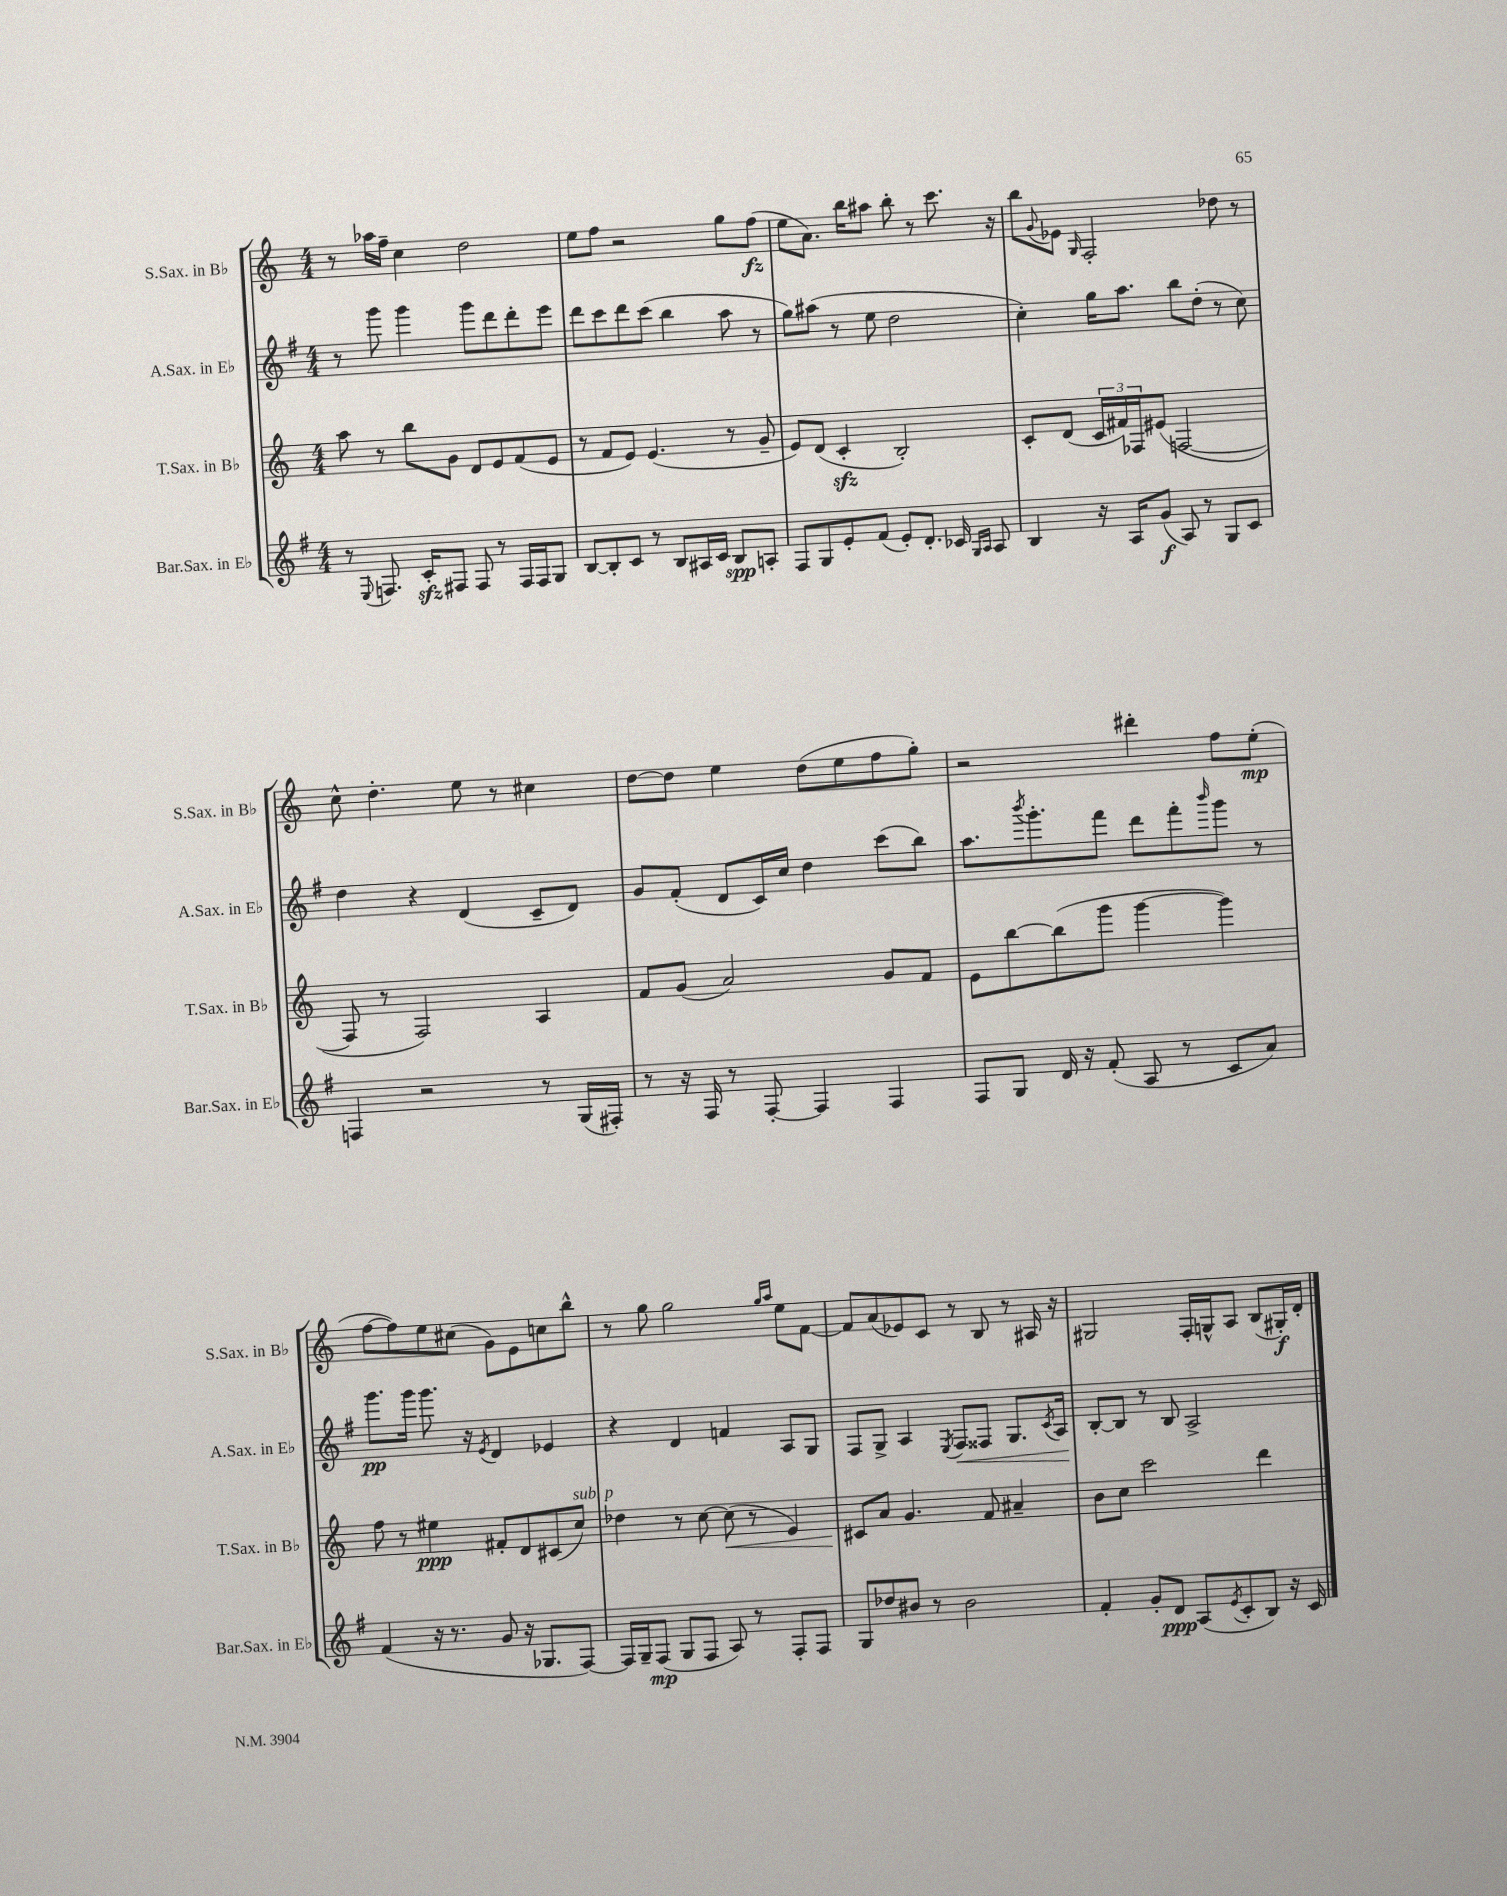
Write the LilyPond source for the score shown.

<<
\new StaffGroup <<
\new Staff = "s0" \with { instrumentName = "S.Sax. in Bb" shortInstrumentName = "S.Sax. in Bb" } {
    \clef treble \key c \major \numericTimeSignature \time 4/4
    r8 aes''16 f''16-- c''4 d''2 |
    e''8 f''8 r2 g''8 f''8\fz( |
    e''8 a'8.) b''16 ais''8 b''8-. r8 c'''8. r16 |
    b''8 \appoggiatura { g'8 } ees'8 \grace { g16 } f2-. des''8 r8 |
    c''8-^ d''4.-. e''8 r8 cis''4 |
    d''8~ d''8 e''4 d''8( e''8 f''8 g''8-.) |
    r2 dis'''4-. f''8 e''8-.\mp( |
    f''8~ f''8) e''8 cis''8( g'8) e'8 c''8 b''8-^ |
    r8 g''8 g''2 \grace { g''16 a''16 } e''8 f'8~ |
    f'8 a'8( ees'8) c'8 r8 b8 r8 ais16 r16 |
    gis2 f16-. g16-^ a8 b8( gis16-.\f) d'16-. \bar "|." |
}
\new Staff = "s1" \with { instrumentName = "A.Sax. in Eb" shortInstrumentName = "A.Sax. in Eb" } {
    \clef treble \key g \major \numericTimeSignature \time 4/4
    r8 g'''8 g'''4 g'''8 d'''8 d'''8-. e'''8 |
    d'''8 c'''8 d'''8 c'''8( b''4 a''8 r8 |
    g''8) ais''8( r8 e''8 d''2 |
    c''4-.) g''16 a''8. b''8 d''8-.( r8 c''8) |
    d''4 r4 d'4( c'8-- d'8) |
    g'8 fis'8-.( d'8 c'16) c''16 d''4 c'''8( b''8) |
    a''8. \acciaccatura { b'''8 } g'''8.-. fis'''8 d'''8 fis'''8-. \grace { b'''16 } g'''8 r8 |
    g'''8.\pp g'''16 g'''8. r16 \acciaccatura { e'8 } d'4 ees'4 |
    r4 d'4 f'4 a8 g8 |
    fis8 g8-> a4 \acciaccatura { e8 } fis8\< fisis8 g8. \acciaccatura { c'8 } a16 |
    b8~-.\! b8 r8 b8 a2-> \bar "|." |
}
\new Staff = "s2" \with { instrumentName = "T.Sax. in Bb" shortInstrumentName = "T.Sax. in Bb" } {
    \clef treble \key c \major \numericTimeSignature \time 4/4
    a''8 r8 b''8 g'8 d'8 e'8 f'8( e'8 |
    r8 f'8 e'8) e'4.( r8 g'8-- |
    e'8) d'8( c'4-.\sfz b2-.) |
    c'8-. d'8( \tuplet 3/2 { c'16 fis'16) fes16 } eis'8( f2~ |
    f8 r8 f2) a4 |
    f'8 g'8( a'2) g'8 f'8 |
    e'8 b''8~ b''8( g'''8 g'''4~ g'''4) |
    f''8 r8 eis''4\ppp fis'8-. d'8 cis'8( c''8^\markup { \italic "sub. p" }) |
    des''4 r8 c''8~ c''8\<( r8 e'4) |
    cis'8\! a'8 g'4. f'8 ais'4-- |
    b'8 c''8 c'''2 d'''4 \bar "|." |
}
\new Staff = "s3" \with { instrumentName = "Bar.Sax. in Eb" shortInstrumentName = "Bar.Sax. in Eb" } {
    \clef treble \key g \major \numericTimeSignature \time 4/4
    r8 \appoggiatura { e8 } f8. c'16-.\sfz fis8 fis8 r8 fis16 fis16 g8 |
    b8~ b8-. c'8 r8 b8 ais16 c'16 b8\spp a8-. |
    fis8 g8 e'8-. fis'8( e'8-.) d'8.-. ces'16 \grace { g16 a16 } a8 |
    b4 r16 a16 g'8\f( a8) r8 g8 c'8 |
    f4 r2 r8 g16( fis16-.) |
    r8 r16 fis16 r8 fis8~-. fis4 fis4 |
    fis8 g8 d'16 r16 fis'8-.( a8 r8 c'8 a'8) |
    fis'4( r16 r8. g'8 r16 ges8. fis8~) |
    fis16 g16-- fis8\mp( g8 fis8 a8) r8 fis8-. fis8 |
    g8 des''8 bis'8 r8 bis'2 |
    fis'4-. g'8-. d'8\ppp a8( \acciaccatura { e'8 } c'8-. b8) r16 c'16 \bar "|." |
}
>>
>>
\layout { \context { \Score \remove "Bar_number_engraver" } }
